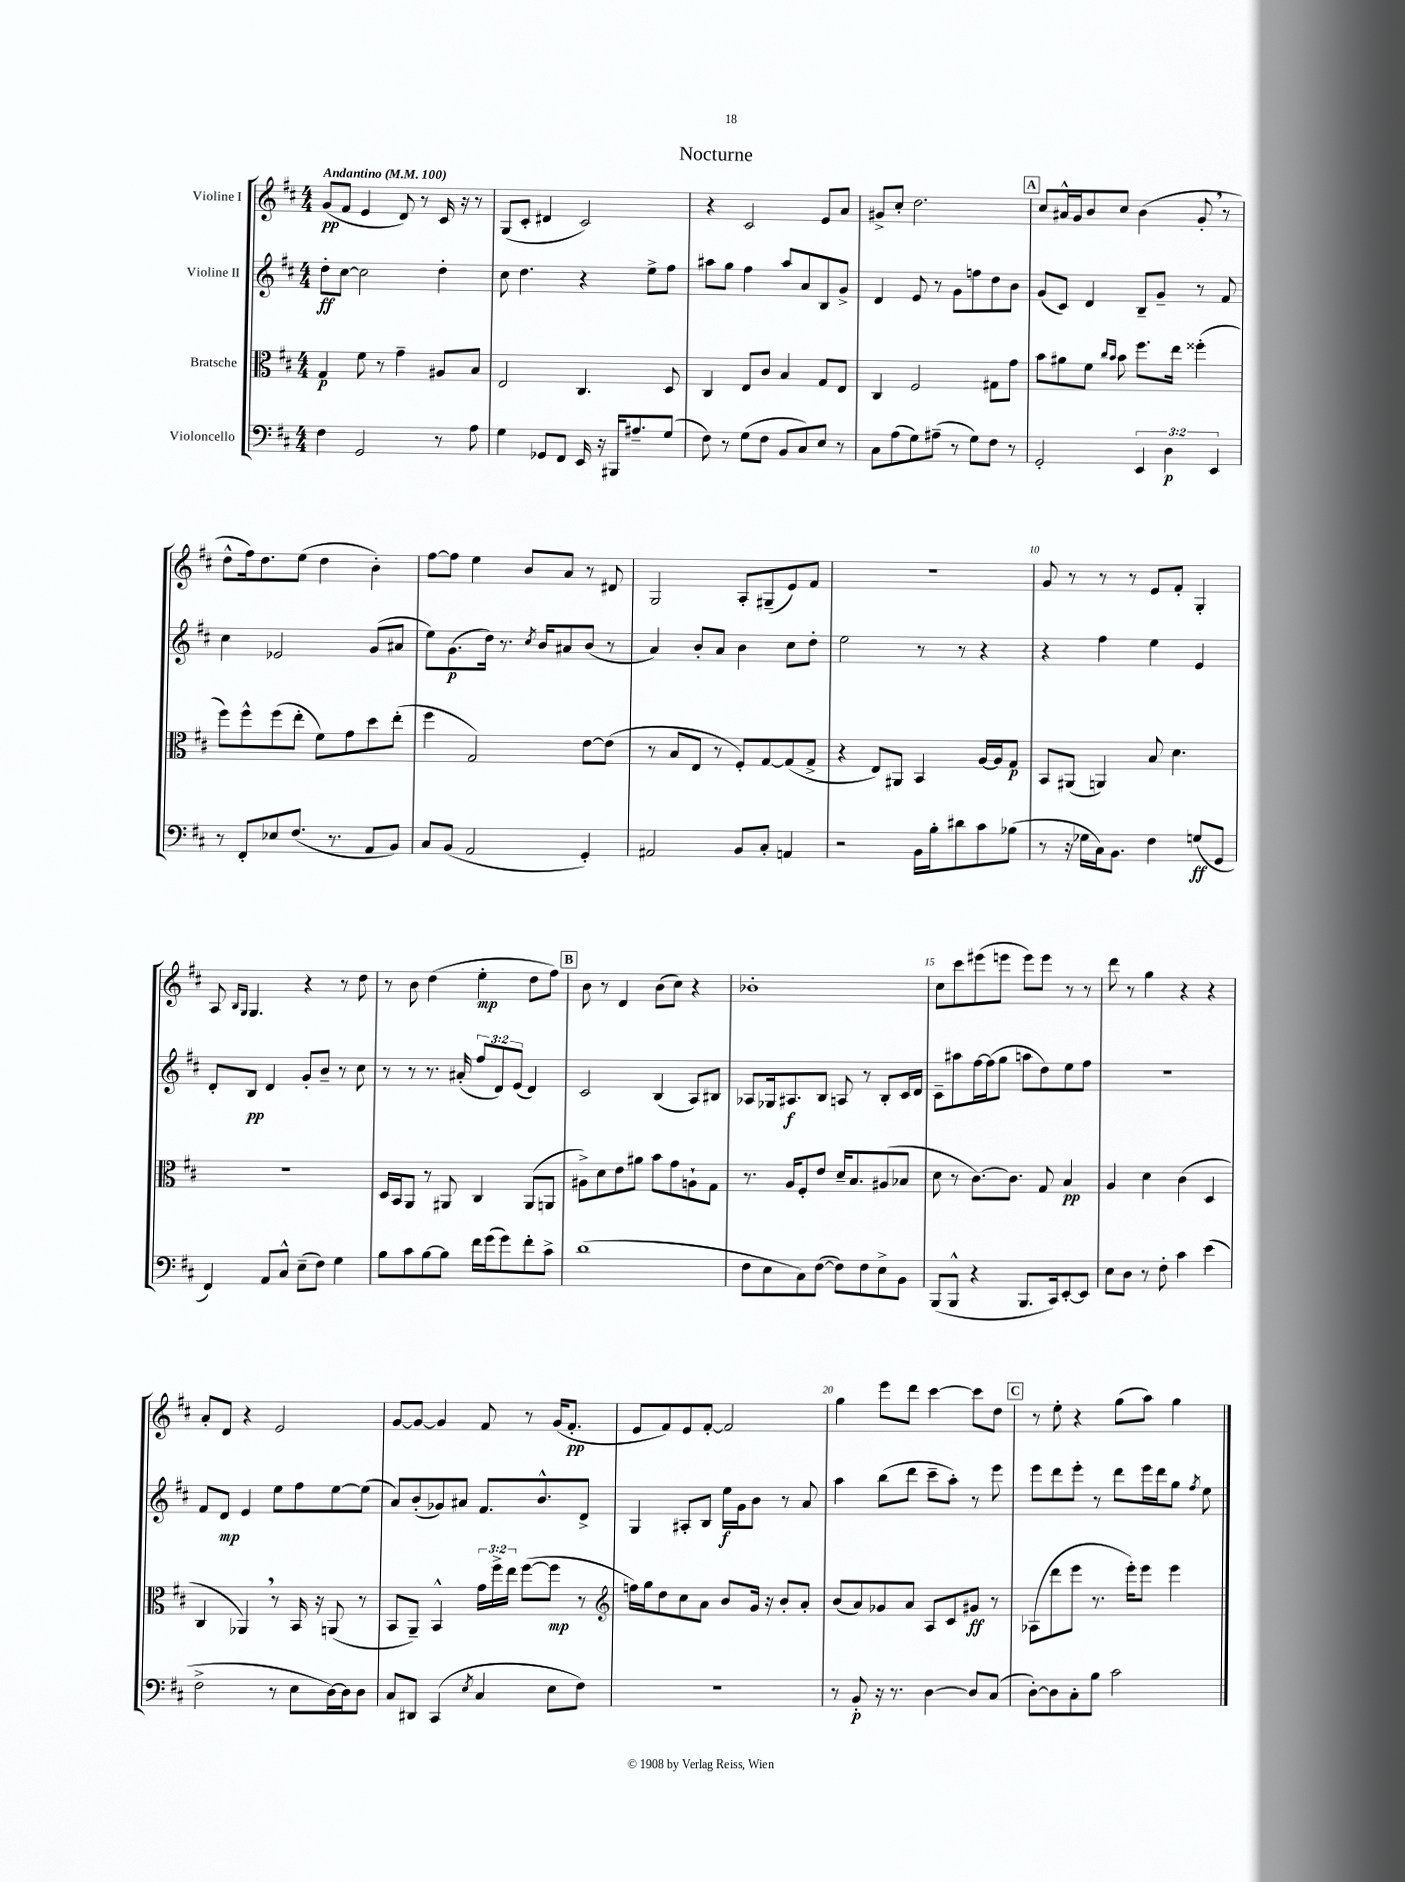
\header { title = "Nocturne" }
<<
\new StaffGroup <<
\new Staff = "s0" \with { instrumentName = "Violine I" } {
    \clef treble \key d \major \numericTimeSignature \time 4/4 \tempo "Andantino" 4 = 100
    \autoBeamOff g'8[\pp( fis'8] e'4 d'8) r8 cis'16 r16 r8 |
    g8[( cis'8]-. dis'4 cis'2) |
    r4 cis'2 e'8[ a'8] |
    gis'8[-> cis''8]-. d''2. |
    \mark \markup { \box "A" } cis''8[ ais'16-^ g'16 b'8 cis''8] b'4( g'8-. \breathe r8 |
    d''8[-^ fis''16) d''8. e''8]( d''4 b'4-.) |
    fis''8[~ fis''8] e''4 b'8[ a'8] r8 dis'8 |
    g2 a8[-. gis8--( e'8) fis'8] |
    R1 |
    g'8 r8 r8 r8 e'8[ fis'8]-. g4-. |
    a8 \grace { b16[ g16] } g4. r4 r8 d''8 |
    r8 b'8 d''4( e''4-.\mp d''8[ fis''8]) |
    \mark \markup { \box "B" } b'8 r8 d'4 b'8[( cis''8]) r4 |
    bes'1-. |
    cis''8[ cis'''8 eis'''8( e'''8] e'''8[) e'''8] r8 r8 |
    d'''8 r8 g''4 r4 r4 |
    a'8[-. d'8] r4 e'2 |
    g'8[~ g'8]~ g'4 fis'8 r8 g'16[( fis'8.]-.\pp |
    e'8[ fis'8) e'8 fis'8]~-. fis'2 |
    g''4 e'''8[ d'''8] cis'''4~ cis'''8[ d''8] |
    \mark \markup { \box "C" } r8 e''8-. r4 g''8[( a''8]) g''4 \bar "|." |
}
\new Staff = "s1" \with { instrumentName = "Violine II" } {
    \clef treble \key d \major \numericTimeSignature \time 4/4 \override Staff.TupletNumber.text = #tuplet-number::calc-fraction-text
    \autoBeamOff d''8[-.\ff cis''8]~ cis''2 d''4-. |
    cis''8 d''4. r4 e''8[-> fis''8] |
    ais''8[ g''8] fis''4 ais''8[ a'8 b8 g'8]-> |
    d'4 e'8 r8 g'8[ f''8 d''8 b'8] |
    \mark \markup { \box "A" } g'8[( cis'8]) d'4 b8[-- g'8]-- r8 fis'8 |
    cis''4 ees'2 g'8[( ais'8] |
    e''8[) g'8.\p( d''16]) r8. \acciaccatura { cis''8 } b'16[ ais'8 b'8]( r8 |
    a'4) b'8[-. a'8] b'4 cis''8[ d''8]-. |
    e''2 r8 r8 r4 |
    r4 fis''4 e''4 e'4 |
    d'8[-. b8]\pp d'4 g'8[-. b'8]-- r8 cis''8 |
    r8 r8 r8. ais'16-.( \tuplet 3/2 { fis''8[ d'8) e'8]( } d'4) |
    \mark \markup { \box "B" } cis'2 b4( a8[) bis8] |
    aes8[ ges16 ais8.\f b8] a8 r8 b8[-. cis'16 d'16] |
    cis'8[-- ais''8 fis''16~ fis''16( g''8] a''8[ d''8) e''8 fis''8] |
    R1 |
    fis'8[ d'8]\mp e'4 e''8[ fis''8 e''8~ e''8]( |
    a'8[) b'8-.( ges'8) ais'8] fis'8.[ b'8.-^ d'8]-> |
    g4 ais8[-. b8] e''16[\f g'16 b'8] r8 a'8 |
    a''4 b''8[( d'''8] cis'''8[-- a''8]-.) r8 e'''8 |
    \mark \markup { \box "C" } e'''8[ d'''8 e'''8]-. r8 d'''8[ e'''16 d'''16 g''8] \acciaccatura { fis''8 } e''8 \bar "|." |
}
\new Staff = "s2" \with { instrumentName = "Bratsche" } {
    \clef alto \key d \major \numericTimeSignature \time 4/4 \override Staff.TupletNumber.text = #tuplet-number::calc-fraction-text
    \autoBeamOff g4\p fis'8 r8 g'4-- ais8[ b8] |
    e2 cis4. d8 |
    cis4 e8[ cis'8] b4 g8[ e8] |
    cis4 fis2 gis8[ g'8] |
    \mark \markup { \box "A" } b'8[ ais'8 fis'8] \grace { cis''16[ b'16] } b'8 fis''8.[ e''16] fisis''4-.( |
    fis''8[) fis''8-^ fis''8( e''8]-. fis'8[) g'8 d''8 e''8]-.( |
    fis''4 g2) e'8[~ e'8]( |
    r8 b8[ e8] r8 fis8[-.) g8~ g8( g8]-> |
    r4 e8[) ais,8] b,4 a16[~ a16 g8]\p |
    b,8[ ais,8]( a,4) b8 d'4. |
    R1 |
    d16[ b,16 a,8] r8 ais,8 cis4 ais,8[( a,8] |
    \mark \markup { \box "B" } ais8[->) d'8 e'8 ais'8] b'8[ g'8 a8-! g8] |
    r8. a16[ fis8-. e'8] d'16[-- b8. ais8( bes8] |
    d'8 r8 cis'8.[~) cis'8.] g8 b4\pp |
    a4 d'4 cis'4( d4 |
    cis4 aes,4) \breathe r8 b,16 r16 a,8( r8 |
    b,8[ a,8]--) b,4-^ \tuplet 3/2 { g'16[ fis''16-> e''16] } fis''8[~( fis''8]\mp r8 |
    \clef treble f''16[) g''16 d''8 cis''8 a'8] b'8[ g'16] r16 b'8[-. a'8]-. |
    b'8[( a'8) ges'8 a'8] a8[ cis'8 gis'8]\ff r8 |
    \mark \markup { \box "C" } aes8[( d'''8 e'''8] r8. e'''16[-.) e'''8] e'''4 \bar "|." |
}
\new Staff = "s3" \with { instrumentName = "Violoncello" } {
    \clef bass \key d \major \numericTimeSignature \time 4/4 \override Staff.TupletNumber.text = #tuplet-number::calc-fraction-text
    \autoBeamOff fis4 g,2 r8 a8 |
    g4 ges,8[ fis,8] e,16 r16 bis,,16[ ais8.-- g8]( |
    fis8) r8 g8[( fis8] b,8[ cis8) e8] r8 |
    cis8[ a8( g8) ais8]--( r8 g8[) fis8] r8 |
    \mark \markup { \box "A" } g,2-. \tuplet 3/2 { e,4 d4\p e,4 } |
    r8 fis,8[-. ees8 fis8.]( r8. a,8[ b,8]) |
    cis8[ b,8]( a,2 g,4-.) |
    ais,2 b,8[ cis8]-. a,4 |
    r2 b,16[ b16-. dis'8 cis'8 bes8]( |
    r8 r16 ges16[ cis16) b,8.] fis4 g8[\ff( g,8] |
    fis,4) a,8[ cis8]-^ e8[--( fis8]) g4 |
    b8[ cis'8 b8~ b8] fis'16[ g'16( g'8) fis'8-. cis'8]-> |
    \mark \markup { \box "B" } d'1( |
    fis8[ e8 cis8) fis8]~( fis8[) fis8 e8-> b,8] |
    b,,8[( b,,8]-^ r4 b,,8.[ cis,16) e,8~-. e,8] |
    e8[ d8] r8 fis8-. cis'4 e'4( |
    fis2-> r8 e8[ d16~) d16 d8] |
    cis8[ dis,8] cis,4( \acciaccatura { e8 } cis4 e8[ fis8]) |
    R1 |
    r8 b,8-.\p r16 r8. d4~ d8[ cis8]( |
    \mark \markup { \box "C" } d8[~-.) d8 cis8-. b8] cis'2 \bar "|." |
}
>>
>>
\layout { \context { \Score \override BarNumber.break-visibility = ##(#f #t #t) barNumberVisibility = #(every-nth-bar-number-visible 5) } }
